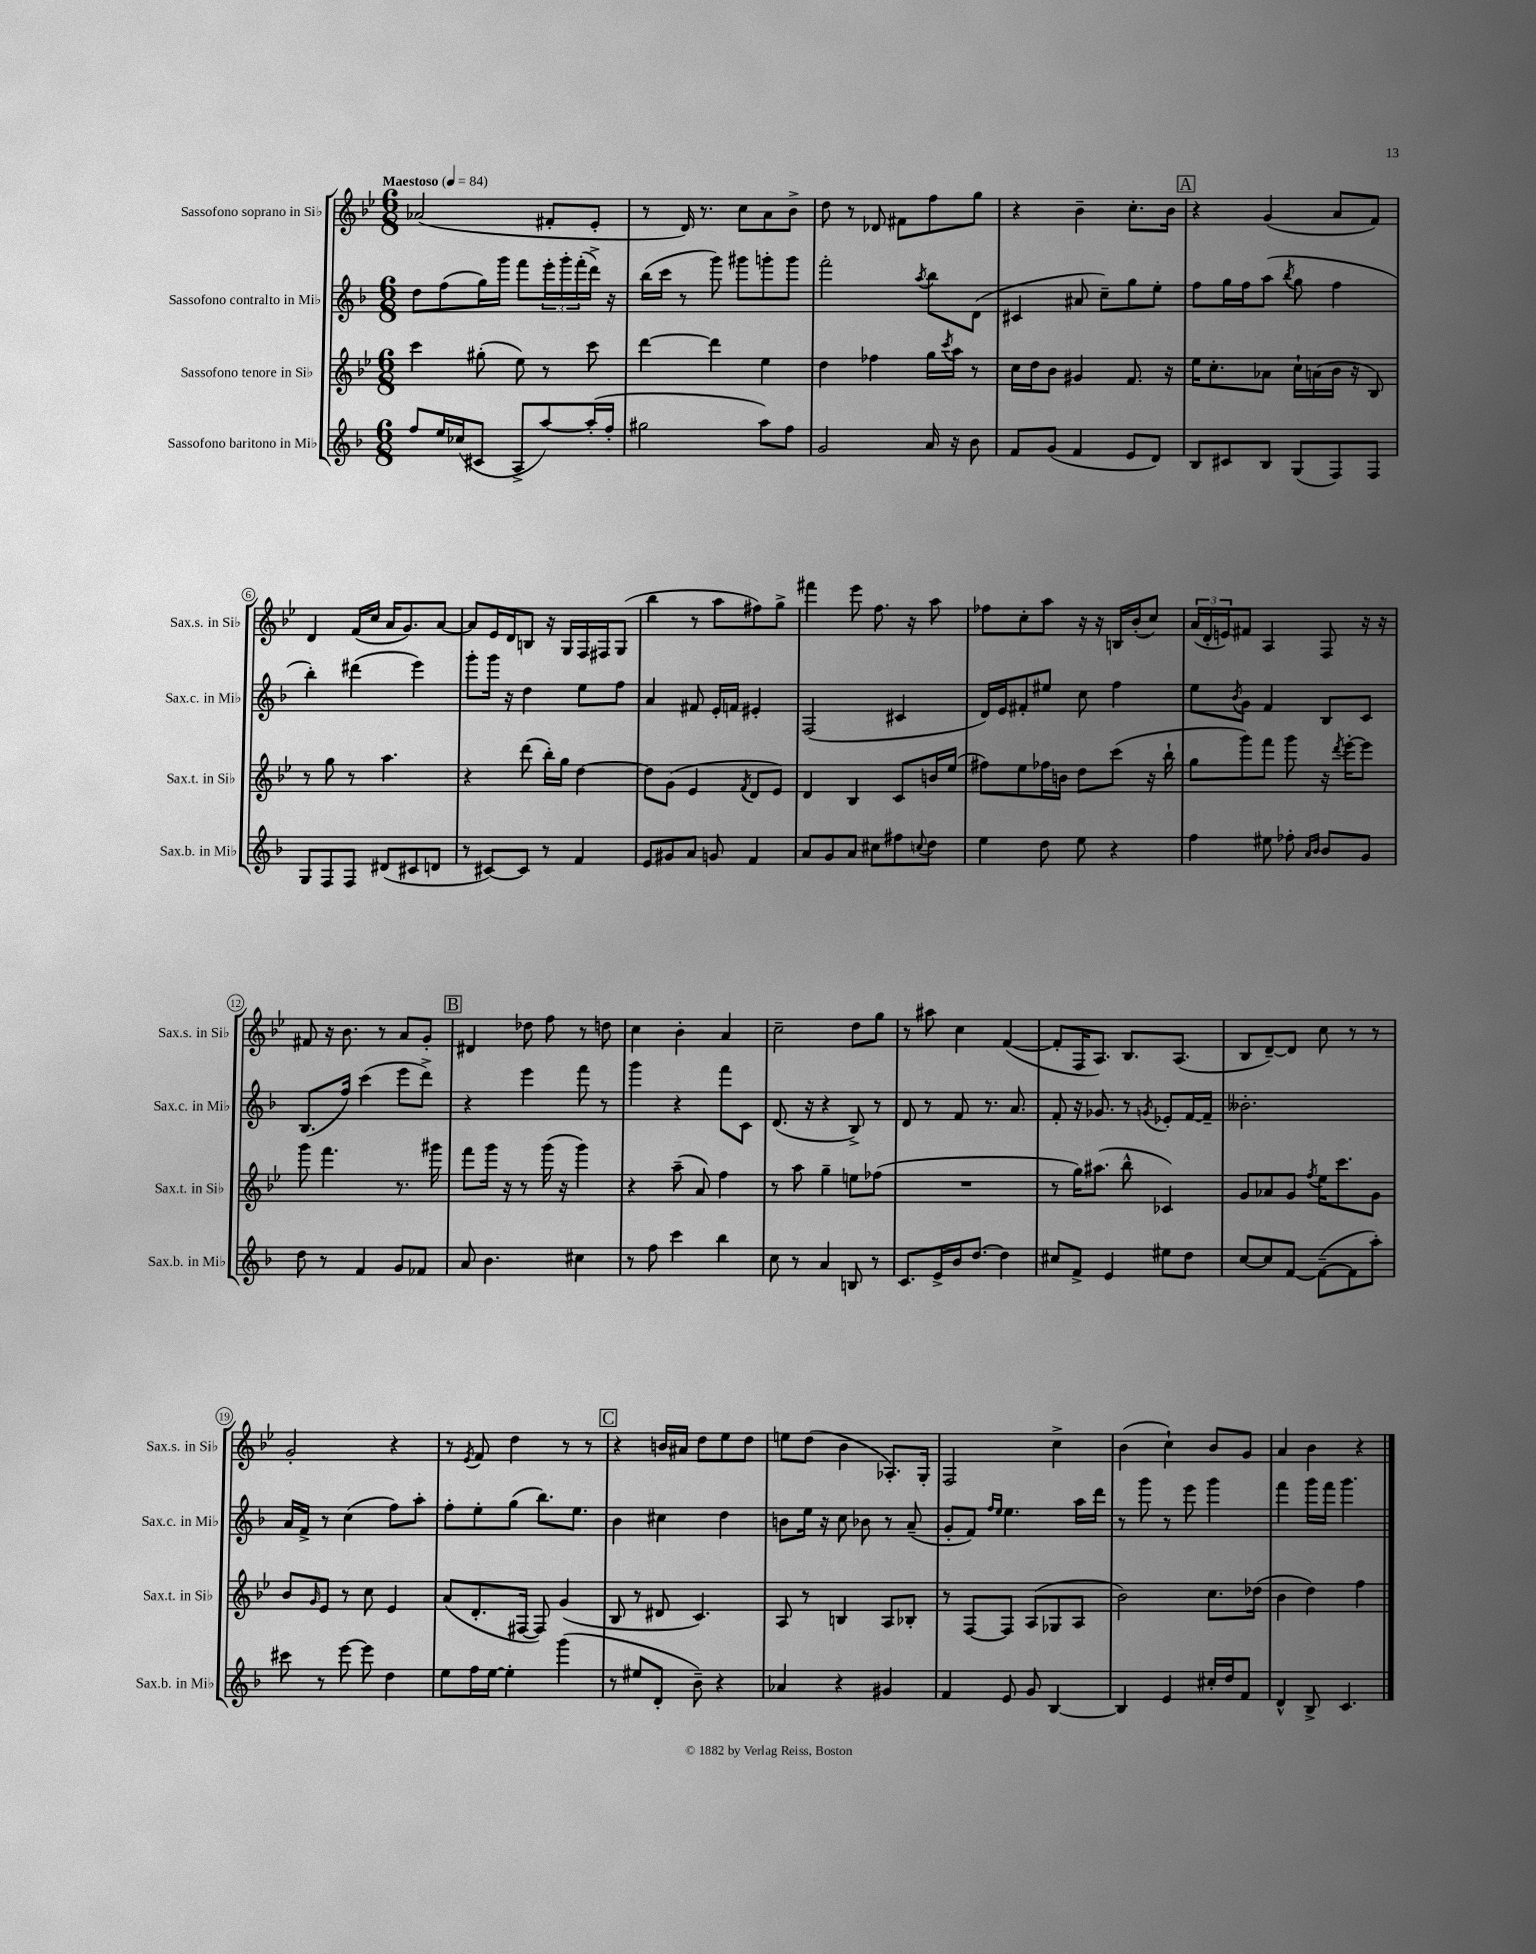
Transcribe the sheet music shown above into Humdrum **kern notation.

**kern	**kern	**kern	**kern
*part4	*part3	*part2	*part1
*staff4	*staff3	*staff2	*staff1
*I"Sassofono baritono in Mi♭	*I"Sassofono tenore in Si♭	*I"Sassofono contralto in Mi♭	*I"Sassofono soprano in Si♭
*I'Sax.b. in Mi♭	*I'Sax.t. in Si♭	*I'Sax.c. in Mi♭	*I'Sax.s. in Si♭
*clefG2	*clefG2	*clefG2	*clefG2
*k[b-]	*k[b-e-]	*k[b-]	*k[b-e-]
*M6/8	*M6/8	*M6/8	*M6/8
*MM84	*MM84	*MM84	*MM84
=1	=1	=1	=1
!	!	!	!LO:TX:a:B:t=Maestoso
8ff/L	4ccc\	8dd\L	(2a-X/
16ee/L	.	(8ff\	.
(16cc-X/J	.	.	.
8c#X/J	(8gg#X'\	16gg\L)	.
.	.	16ggg\JJ	.
8A^/L	8ee-\)	8fff\L	.
[8aa/)	8r	24eee'\L	8f#X'/L
.	.	24ggg'\	.
.	.	(24fff'\	.
(16aa'/L]	8ccc\	16ddd^\JJ)	8e-'/J
16ff'/JJ	.	16r	.
=2	=2	=2	=2
2gg#X\	[4ddd\	(16bb-\LL	8r
.	.	16ccc\JJ	.
.	.	8r	16d/)
.	.	.	8.r
.	4ddd\]	8ggg\)	.
.	.	8ggg#X\L	8cc\L
8aa\L)	4ee-\	8gggn'\	8a\
8ff\J	.	8ggg\J	8b-^\J
=3	=3	=3	=3
2g/	4dd\	2fff'\	8dd\
.	.	.	8r
.	4ff-X\	.	8d-X/
.	.	.	8f#X\L
.	.	8qaa/	.
16a/	16gg\LL	8bb-\L	8ff\
.	8qccc/	.	.
16r	16aa\JJ	.	.
8b-\	8r	(8d\J	8gg\J
=4	=4	=4	=4
8f/L	16cc\LL	4c#X/	4r
.	16dd\J	.	.
(8g/J	8b-\J	.	.
4f/	4g#X/	8a#X/	4b-~\
.	.	8cc~\L)	.
8e/L	8.f/	8gg\	8.cc'\L
8d/J)	.	8ee'\J	.
.	16r	.	16b-\Jk
!!LO:REH:place=s1:t=A
=5	=5	=5	=5
8B-/L	16ee-\KL	8ff\L	4r
.	8.cc'\	.	.
8c#X/	.	16gg\L	.
.	.	16ff\J	.
8B-/J	8a-X\J	(8aa\J	(4g/
.	.	8qbb-/	.
(8G/L	16cc`\LL	8gg\	.
.	(16an\	.	.
8F/)	16b-\JJ	4ff\	8a/L
.	16r	.	.
8F/J	8B-/)	.	8f/J)
!!LO:LB:g=z
=6	=6	=6	=6
8G/L	8r	4bb-'\)	4d/
8F/	8gg\	.	.
8F/J	8r	(4ddd#X\	(16f/LL
.	.	.	16cc/JJ
(8d#X/L	4.aa\	.	16a/KL
.	.	.	8.g/)
8c#X/	.	4eee\)	.
8dn/J	.	.	[8a/J
=7	=7	=7	=7
8r	4r	8ggg'\L	8a/L]
[8c#X/L)	.	16ggg\Jk	16e-/L
.	.	16r	16d/J
8c#/J]	(8ddd\	4dd\	8Bn/J
8r	16bb-'\LL)	.	16r
.	16gg\JJ	.	16G/LL
4f/	[4dd\	8ee\L	16F/
.	.	.	16F#X/J
.	.	8ff\J	(8G/J
=8	=8	=8	=8
8e/L	8dd\L]	4a/	4bb-\
8g#X/	(8g\J	.	.
8a/J	4e-/	8f#X/	8r
8gn/	.	16e'/LL	8aa\L
.	.	16fn/JJ	.
.	8qf/	.	.
4f/	8d/L	4e#X'/	8ff#X\)
.	8e-/J)	.	8gg^\J
=9	=9	=9	=9
8a/L	4d/	(2F/	4fff#X\
8g/	.	.	.
8a/J	4B-/	.	8eee-\
8cc#X\L	.	.	8.ff\
8ff#X\	8c/L	4c#X/	.
.	.	.	16r
8qqccn/	.	.	.
8dd\J	16bn/L	.	8aa\
.	(16ee-/JJ	.	.
=10	=10	=10	=10
4ee\	8ff#X\L)	16d/LL)	8ff-X\L
.	.	16e/J	.
.	8ee-\	8f#X'/	8cc'\
8dd\	16ff-X\L	8ee#X/J	8aa\J
.	16bn\JJ	.	.
8ee\	8dd\L	8cc\	16r
.	.	.	16r
4r	(8ccc\J	4ff\	16Bn/LL
.	.	.	(16b-'/J
.	16r	.	8cc/J)
.	16bb-`\	.	.
=11	=11	=11	=11
4ff\	8gg\L	8ee\L	(24a/LL
.	.	.	24d'/
.	.	.	24en/J)
.	.	8qb-/	.
.	8ggg\)	8g\J	8f#X/J
8ee#X\	8fff\J	4f/	4A/
8ff-X'\	8ggg\	.	.
16qqa/LL	.	.	.
16qqb-/JJ	.	.	.
8b-/L	16r	8B-/L	8F/
.	8qddd/	.	.
.	[16eee-'\KL	.	.
8g/J	8eee-\J]	8c/J	16r
.	.	.	16r
!!LO:LB:g=z
=12	=12	=12	=12
8dd\	8ggg\	(8.B-/L	8f#X/
8r	4.fff\	.	16r
.	.	16ff/Jk)	8.b-\
4f/	.	(4ccc\	.
.	.	.	8r
8g/L	8.r	8eee\L	8a/L
8f-X/J	.	8ddd^\J)	8g'/J
.	16ggg#X\	.	.
!!LO:REH:place=s1:t=B
=13	=13	=13	=13
8a/	8fff\L	4r	4d#X/
4.b-\	16ggg\Jk	.	.
.	16r	.	.
.	8r	4eee\	8dd-X\
.	(16ggg\	.	8ff\
.	16r	.	.
4cc#X\	4ggg\)	8fff\	8r
.	.	8r	8ddn\
=14	=14	=14	=14
8r	4r	4ggg\	4cc\
8ff\	.	.	.
4ccc\	(8aa~\	4r	4b-'\
.	8a/)	.	.
4bb-\	4ff\	8fff\L	4a/
.	.	8c\J	.
=15	=15	=15	=15
8cc\	8r	(8.d/	2cc~\
8r	8aa\	.	.
.	.	16r	.
4a/	4gg~\	4r	.
8Bn/	8een\L	8B-^/)	8dd\L
8r	(8ff-X\J	8r	8gg\J
=16	=16	=16	=16
8.c/L	2.r	8d/	8r
.	.	8r	8aa#X\
16e^/L	.	.	.
16b-/J	.	8f/	4cc\
[8.dd/J	.	.	.
.	.	8.r	.
4dd\]	.	.	([4f/
.	.	8.a/	.
=17	=17	=17	=17
8cc#X/L	8r	8f'/	8f'/L]
8f^/J	16gg\KL)	16r	16F/K
.	(8.aa#X\J	8.g-X/	8.A/J)
4e/	.	.	.
.	8bb-^^\	8r	8.B-/L
.	.	8qgn/	.
8ee#X\L	4c-X/)	8e-X'/L	.
.	.	.	(8.A/J
8dd\J	.	[16f/L	.
.	.	16f~/JJ]	.
=18	=18	=18	=18
[8cc/L	8g/L	2.b--X'\	8B-/L
8cc/]	8a-X/	.	[8d~/)
[8f/J	8g/J	.	8d/J]
.	8qff/	.	.
(8f~\L_	16ee-\KL	.	8cc\
.	8.ccc\	.	.
8f\]	.	.	8r
8aa'\J)	8g\J	.	8r
!!LO:LB:g=z
=19	=19	=19	=19
8ccc#X\	8b-/L	16a/LL	2g'/
.	.	16f^/JJ	.
.	16qqg/	.	.
8r	8e-/J	8r	.
[8eee\	8r	(4cc\	.
8eee\]	8cc\	.	.
4dd\	4e-/	8ff\L)	4r
.	.	8aa'\J	.
=20	=20	=20	=20
8ee\L	(8a/L	8ff'\L	8r
.	.	.	8qe-/
16ff\L	8.d'/	8ee'\	8f/
[16ee\JJ	.	.	.
4ee'\]	.	(8gg\J	4dd\
.	[16F#X/Jk	.	.
.	8F#/])	8.bb-\L)	.
(4ggg\	(4g/	.	8r
.	.	8.ee\J	.
.	.	.	8r
!!LO:REH:place=s1:t=C
=21	=21	=21	=21
8r	8B-/	4b-\	4r
8ee#X/L	8r	.	.
8d'/J	8d#X/	4cc#X\	16bn/LL
.	.	.	16a#X/JJ
8b-~\)	4.c/)	.	8dd\L
4r	.	4dd\	8ee-\
.	.	.	8dd\J
=22	=22	=22	=22
4a-X/	8A/	8bn\L	8een\L
.	8r	16ee\Jk	(8dd\J
.	.	16r	.
4r	4Bn/	8cc\	4b-\
.	.	8b-X\	.
4g#X/	8A/L	8r	8.A-X'/L)
.	8B-X'/J	(8a~/	.
.	.	.	16G'/Jk
=23	=23	=23	=23
4f/	8r	8g'/L	2F/
.	[8F/L	8f/J)	.
.	.	16qqff/LL	.
.	.	16qqee/JJ	.
8e/	8F/J]	4.ee\	.
8g/	(8A/L	.	.
[4B-/	8G-X/	.	4cc^\
.	8A/J	16aa\LL	.
.	.	16ddd\JJ	.
=24	=24	=24	=24
4B-/]	2b-\)	8r	(4b-\
.	.	8ggg\	.
4e/	.	8r	4cc`\)
.	.	8eee\	.
16cc#X'/LL	8.cc\L	4ggg\	8b-/L
16dd/J	.	.	.
8f/J	.	.	8g/J
.	(16dd-X\Jk	.	.
=25	=25	=25	=25
4d^^/	4b-\	4fff\	4a/
8B-^/	4dd\)	16ggg\LL	4b-\
.	.	16fff\JJ	.
4.c/	.	4.ggg\	.
.	4ff\	.	4r
==	==	==	==
*-	*-	*-	*-
